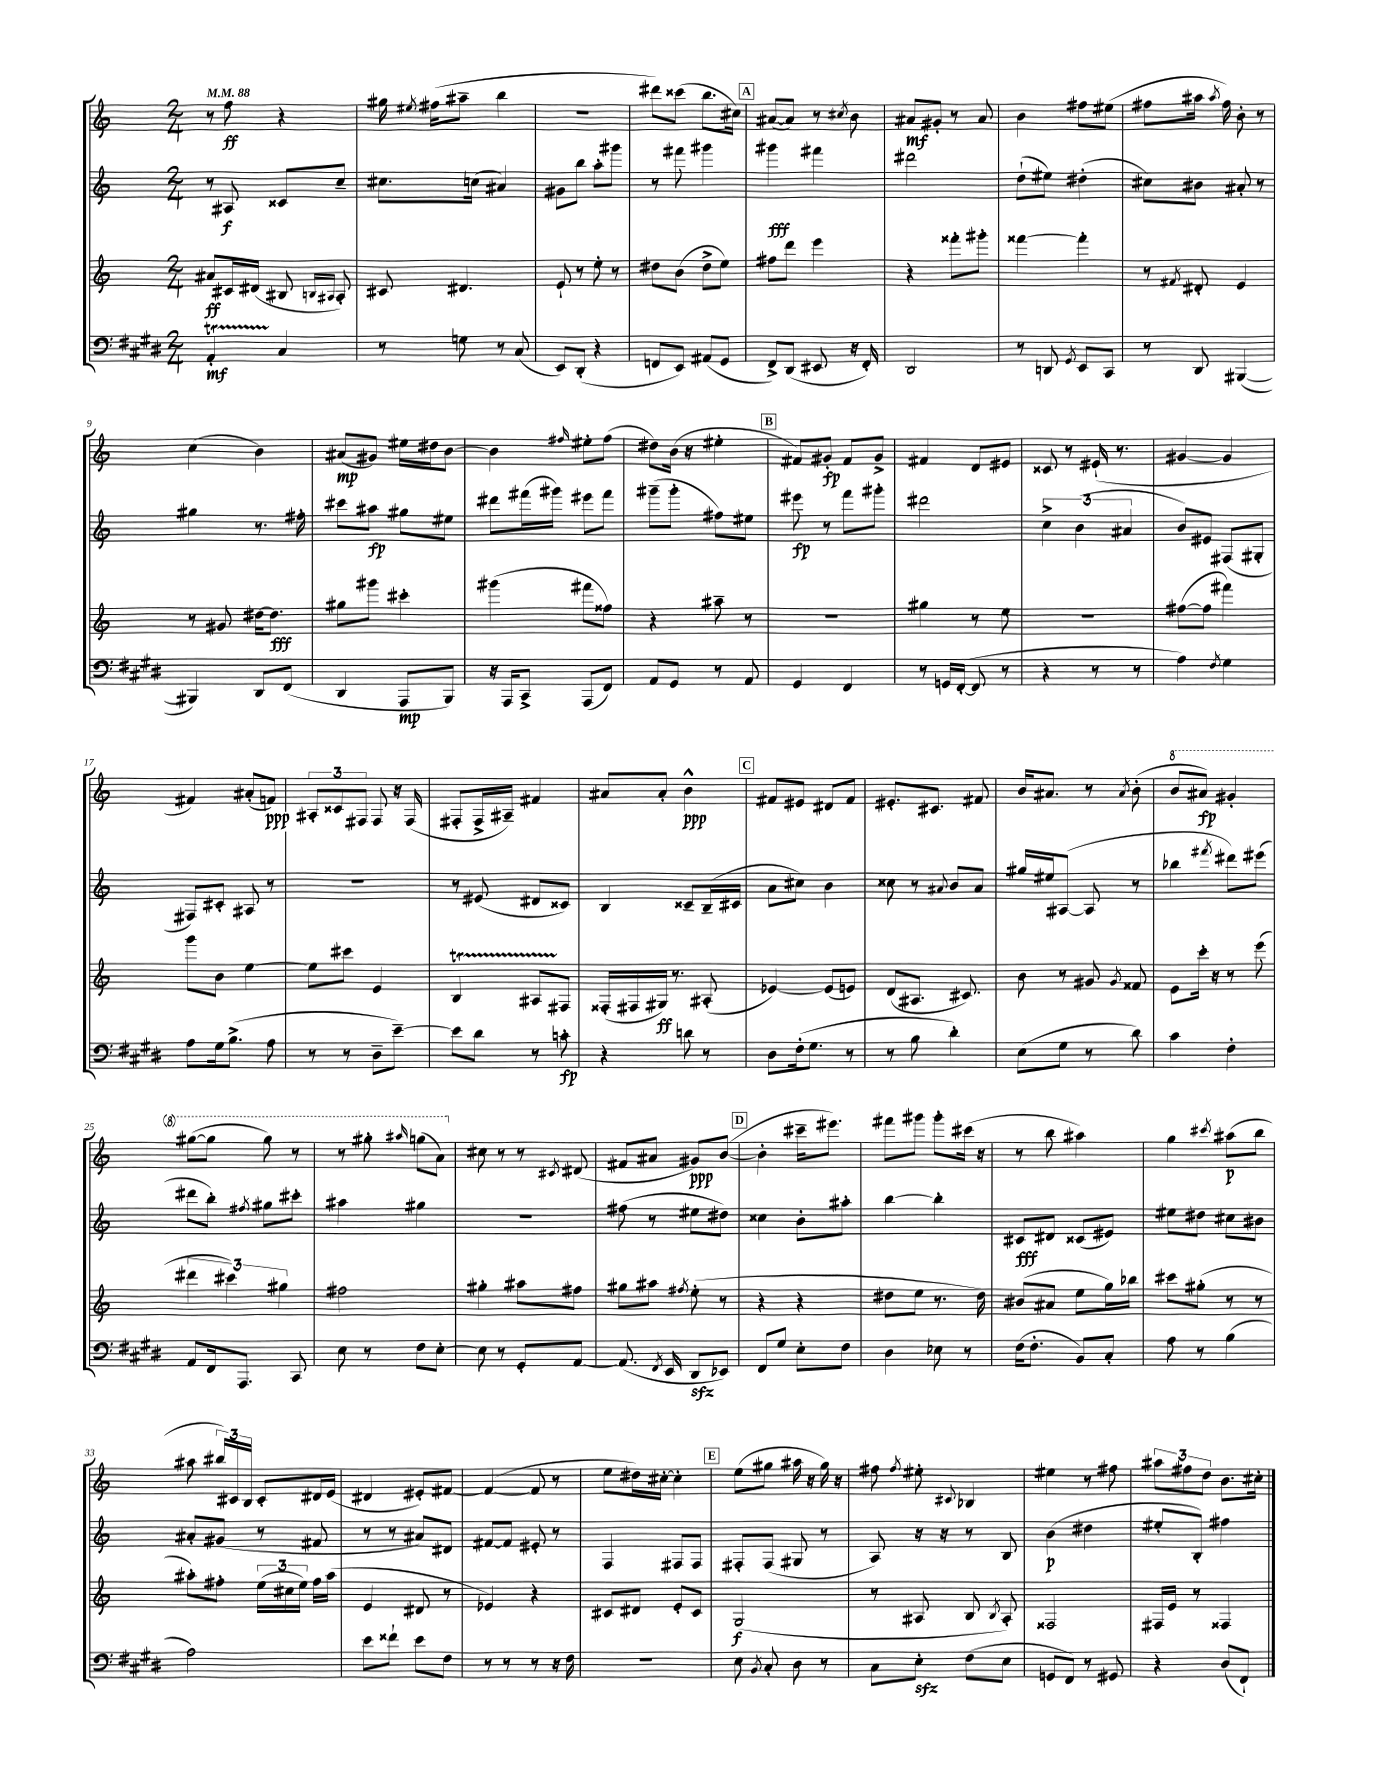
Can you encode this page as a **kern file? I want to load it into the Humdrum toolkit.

**kern	**dynam	**kern	**dynam	**kern	**dynam	**kern	**dynam
*part4	*part4	*part3	*part3	*part2	*part2	*part1	*part1
*staff4	*staff4	*staff3	*staff3	*staff2	*staff2	*staff1	*staff1
*clefF4	*	*clefG2	*	*clefG2	*	*clefG2	*
*k[f#c#g#d#]	*	*k[]	*	*k[]	*	*k[]	*
*M2/4	*	*M2/4	*	*M2/4	*	*M2/4	*
*MM88	*	*MM88	*	*MM88	*	*MM88	*
=1	=1	=1	=1	=1	=1	=1	=1
4AAT'/	mf	8a#X/L	ff	8r	.	8r	.
.	.	16c#X/L	.	8A#X/	f	8ff\	ff
.	.	(16d#X/JJ	.	.	.	.	.
4C#/	.	8B#X/	.	8c##X/L	.	4r	.
.	.	16qqBn/LL	.	.	.	.	.
.	.	16qqA#X/JJ	.	.	.	.	.
.	.	8A#'/)	.	8cc~/J	.	.	.
=2	=2	=2	=2	=2	=2	=2	=2
8r	.	8c#X/	.	8.cc#X\L	.	16gg#X\	.
.	.	.	.	.	.	8qee#X/	.
.	.	.	.	.	.	(16ff#X\KL	.
8Gn\	.	4.d#X/	.	.	.	8aa#X~\J	.
.	.	.	.	(16ccn\Jk	.	.	.
8r	.	.	.	4a#X/)	.	4bb\	.
(8C#/	.	.	.	.	.	.	.
=3	=3	=3	=3	=3	=3	=3	=3
8EE/L)	.	8e`/	.	8g#X\L	.	2r	.
(8DD#'/J	.	8r	.	8bb\J	.	.	.
4r	.	8ee'\	.	8aa'\L	.	.	.
.	.	8r	.	8ggg#X\J	.	.	.
=4	=4	=4	=4	=4	=4	=4	=4
8FFn/L	.	8dd#X\L	.	8r	.	8ddd#X\L)	.
8EE/J)	.	(8b\J	.	8fff#X\	.	(8ccc##X\J	.
(8AA#X/L	.	8dd#^\L	.	4ggg#X\	.	8.bb\L	.
8GG#/J	.	8ee\J)	.	.	.	.	.
.	.	.	.	.	.	16cc#X\Jk)	.
!!LO:REH:place=s1:t=A
=5	=5	=5	=5	=5	=5	=5	=5
8FF#^/L)	.	8ff#X\L	.	4ggg#X\	fff	([8a#X/L	.
(8DD#/J	.	8ddd\J	.	.	.	8a#/J])	.
8EE#X/	.	4eee\	.	4fff#X\	.	8r	.
.	.	.	.	.	.	8qcc#X/	.
16r	.	.	.	.	.	8b\	.
16FF#'/)	.	.	.	.	.	.	.
=6	=6	=6	=6	=6	=6	=6	=6
2DD#/	.	4r	.	2ddd#X\	.	8a#X/L	mf
.	.	.	.	.	.	8g#X'/J	.
.	.	8fff##X'\L	.	.	.	8r	.
.	.	8ggg#X'\J	.	.	.	8a#/	.
=7	=7	=7	=7	=7	=7	=7	=7
8r	.	[4fff##X\	.	(8dd`\L	.	4b\	.
8DDn/	.	.	.	8ee#X\J)	.	.	.
8qGG#/	.	.	.	.	.	.	.
8EE/L	.	4fff##'\]	.	(4dd#X'\	.	8ff#X\L	.
8CC#/J	.	.	.	.	.	(8ee#X\J	.
=8	=8	=8	=8	=8	=8	=8	=8
8r	.	8r	.	8cc#X\L)	.	8ff#X\L	.
.	.	8qf#X/	.	.	.	.	.
8DD#/	.	8d#X'/	.	8b#X\J	.	16aa#X\Jk	.
.	.	.	.	.	.	8qaa#/	.
.	.	.	.	.	.	16ff#\)	.
([4BBB#X/	.	4e/	.	8a#X'/	.	8b'\	.
.	.	.	.	8r	.	8r	.
!!LO:LB:g=z
=9	=9	=9	=9	=9	=9	=9	=9
4BBB#X/])	.	8r	.	4gg#X\	.	(4cc\	.
.	.	8g#X/	.	.	.	.	.
8DD#/L	.	[16dd#X\KL	.	8.r	.	4b\)	.
.	.	8.dd#\J]	fff	.	.	.	.
(8FF#/J	.	.	.	.	.	.	.
.	.	.	.	16ff#X'\	.	.	.
=10	=10	=10	=10	=10	=10	=10	=10
4DD#/	.	8gg#X\L	.	8ccc#X\L	.	(8a#X/L	mp
.	.	8ggg#X\J	.	8aa#X\J	fp	8g#X/J)	.
8AAA/L	mp	4ccc#X'\	.	8gg#X\L	.	16ee#X\LL	.
.	.	.	.	.	.	16dd#X\J	.
8BBB/J)	.	.	.	8ee#X\J	.	[8b\J	.
=11	=11	=11	=11	=11	=11	=11	=11
16r	.	(4ggg#X\	.	8ddd#X\L	.	4b\]	.
16AAA/KL	.	.	.	.	.	.	.
8CC#^/J	.	.	.	(16fff#X\L	.	.	.
.	.	.	.	16ggg#X\JJ)	.	.	.
.	.	.	.	.	.	16qqff#X/	.
(8AAA/L	.	8fff#X\L	.	8eee#X\L	.	8ee#X'\L	.
8FF#/J)	.	8ff##X\J)	.	8fff#\J	.	(8ff#\J	.
=12	=12	=12	=12	=12	=12	=12	=12
8AA/L	.	4r	.	(8ggg#X~\L	.	8dd#X\L)	.
8GG#/J	.	.	.	8ggg#'\J	.	(16b\Jk	.
.	.	.	.	.	.	16r	.
8r	.	8aa#X~\	.	8ff#X\L)	.	4ee#X'\	.
8AA/	.	8r	.	8ee#X\J	.	.	.
!!LO:REH:place=s1:t=B
=13	=13	=13	=13	=13	=13	=13	=13
4GG#/	.	2r	.	8eee#X\	fp	8f#X/L)	.
.	.	.	.	8r	.	8g#X'/J	fp
4FF#/	.	.	.	8fff\L	.	8f#/L	.
.	.	.	.	8ggg#X'\J	.	8g#^/J	.
=14	=14	=14	=14	=14	=14	=14	=14
8r	.	4gg#X\	.	2ddd#X\	.	4f#X/	.
16GGn/LL	.	.	.	.	.	.	.
([16FF#'/JJ	.	.	.	.	.	.	.
8FF#/]	.	8r	.	.	.	8d/L	.
8r	.	8ee\	.	.	.	8e#X/J	.
=15	=15	=15	=15	=15	=15	=15	=15
4r	.	2r	.	6cc^\	.	8c##X/	.
.	.	.	.	.	.	8r	.
.	.	.	.	(6b\	.	.	.
8r	.	.	.	.	.	(16e#X`/	.
.	.	.	.	.	.	8.r	.
.	.	.	.	6a#X/	.	.	.
8r	.	.	.	.	.	.	.
=16	=16	=16	=16	=16	=16	=16	=16
4A\)	.	([8ff#X\L	.	8b/L)	.	[4g#X/	.
.	.	8ff#\J]	.	8e#X/J	.	.	.
8qF#/	.	.	.	.	.	.	.
4G#\	.	4fff#X\)	.	(8F#X/L	.	4g#/]	.
.	.	.	.	8G#X'/J	.	.	.
!!LO:LB:g=z
=17	=17	=17	=17	=17	=17	=17	=17
8A\L	.	8ggg\L	.	8F#X/L)	.	4f#X/)	.
16G#\k	.	8b\J	.	8c#X'/J	.	.	.
(8.B^\J	.	.	.	.	.	.	.
.	.	[4ee\	.	8A#X/	.	(8a#X'/L	.
8A\	.	.	.	8r	.	8fn/J)	ppp
=18	=18	=18	=18	=18	=18	=18	=18
8r	.	8ee\L]	.	2r	.	12A#X'/L	.
.	.	.	.	.	.	12c##X/	.
8r	.	8ccc#X\J	.	.	.	.	.
.	.	.	.	.	.	12F#X/J	.
8D#~\L	.	4e/	.	.	.	8F#/	.
[8e~\J)	.	.	.	.	.	16r	.
.	.	.	.	.	.	(16F#/	.
=19	=19	=19	=19	=19	=19	=19	=19
8e\L]	.	4Bt/	.	8r	.	8F#X'/L	.
8d#\J	.	.	.	(8e#X/	.	16F#^/L	.
.	.	.	.	.	.	16A#X~/JJ)	.
8r	.	8A#XTTT/L	.	8d#X/L	.	4f#X/	.
8cn'\	fp	8F#X/J	.	8c##X/J)	.	.	.
=20	=20	=20	=20	=20	=20	=20	=20
4r	.	(16F##X'/LL	.	4B/	.	8a#X/L	.
.	.	16F#X/	.	.	.	.	.
.	.	16G#X/JJ)	ff	.	.	8a#'/J	.
.	.	8.r	.	.	.	.	.
8dn\	.	.	.	8c##X~/L	.	4b^^\	ppp
8r	.	(8A#X'/	.	(16B~/L	.	.	.
.	.	.	.	16c#X/JJ	.	.	.
!!LO:REH:place=s1:t=C
=21	=21	=21	=21	=21	=21	=21	=21
8D#\L	.	[4e-X/)	.	8a\L	.	8f#X/L	.
(16F#'\k	.	.	.	8cc#X\J)	.	8e#X/J	.
8.G#\J	.	.	.	.	.	.	.
.	.	(8e-/L]	.	4b\	.	8d#X/L	.
8r	.	8en/J)	.	.	.	8f#/J	.
=22	=22	=22	=22	=22	=22	=22	=22
8r	.	(8d/L	.	8cc##X\	.	8.e#X'/L	.
8B\	.	8.A#X/J	.	8r	.	.	.
.	.	.	.	.	.	8.c#X/J	.
.	.	.	.	8qqa#X/	.	.	.
4d#'\)	.	.	.	8b/L	.	.	.
.	.	8.c#X/)	.	.	.	.	.
.	.	.	.	8a#/J	.	8f#X/	.
=23	=23	=23	=23	=23	=23	=23	=23
(8E\L	.	8b\	.	16gg#X/LL	.	16b/KL	.
.	.	.	.	16ee#X/J	.	8.a#X/J	.
8G#\J	.	8r	.	([8A#X/J	.	.	.
8r	.	8g#X/	.	8A#/]	.	8r	.
.	.	8qg#/	.	.	.	8qa#/	.
8d#\)	.	8f##X/	.	8r	.	(8b'\	.
=24	=24	=24	=24	=24	=24	=24	=24
*	*	*	*	*	*	*8va	*
4c#\	.	8e\L	.	4bb-X\	.	8bb/L	.
.	.	16ccc'\Jk	.	.	.	8aa#X/J)	fp
.	.	16r	.	.	.	.	.
.	.	.	.	8qfff#X/	.	.	.
4F#'\	.	8r	.	8ddd#X\L)	.	4gg#X'/	.
.	.	(8eee\	.	(8eee#X\J	.	.	.
!!LO:LB:g=z
=25	=25	=25	=25	=25	=25	=25	=25
8AA/L	.	6ddd#X\	.	8ddd#X\L	.	([8ggg#X\L	.
16FF#/k	.	.	.	8bb'\J)	.	8ggg#\J]	.
.	.	6ccc#X\)	.	.	.	.	.
8.AAA/J	.	.	.	.	.	.	.
.	.	.	.	8qff#X/	.	.	.
.	.	.	.	8gg#X\L	.	8ggg#\)	.
.	.	6gg#X\	.	.	.	.	.
8CC#/	.	.	.	8ccc#X'\J	.	8r	.
=26	=26	=26	=26	=26	=26	=26	=26
8E\	.	2ff#X\	.	4aa#X\	.	8r	.
8r	.	.	.	.	.	8ggg#X'\	.
.	.	.	.	.	.	16qqaaa#X/	.
8F#\L	.	.	.	4gg#X\	.	(8gggn\L	.
[8E'\J	.	.	.	.	.	8aa\J)	.
=27	=27	=27	=27	=27	=27	=27	=27
*	*	*	*	*	*	*X8va	*
8E\]	.	4gg#X'\	.	2r	.	8cc#X\	.
8r	.	.	.	.	.	8r	.
8GG#'/L	.	8aa#X\L	.	.	.	8r	.
.	.	.	.	.	.	8qc#X/	.
[8AA/J	.	8ff#X\J	.	.	.	(8d#X/	.
=28	=28	=28	=28	=28	=28	=28	=28
(8.AA/]	.	8gg#X\L	.	(8ff#X\	.	8f#X/L	.
.	.	8aa#X\J	.	8r	.	8a#X/J	.
8qFF#/	.	.	.	.	.	.	.
16EE/	.	.	.	.	.	.	.
.	.	8qff#X/	.	.	.	.	.
8DD#zz/L	.	(8ee'\	.	8ee#X\L	.	8g#X/L)	ppp
8EE-X/J)	.	8r	.	8dd#X\J)	.	([8b/J	.
!!LO:REH:place=s1:t=D
=29	=29	=29	=29	=29	=29	=29	=29
8FF#/L	.	4r	.	4cc##X\	.	4b'\]	.
8G#/J	.	.	.	.	.	.	.
8E'\L	.	4r	.	8b'\L	.	16ccc#X~\KL	.
.	.	.	.	.	.	8.eee#X\J)	.
8F#\J	.	.	.	8aa#X'\J	.	.	.
=30	=30	=30	=30	=30	=30	=30	=30
4D#\	.	8dd#X\L	.	[4bb\	.	8fff#X\L	.
.	.	8ee\J	.	.	.	8ggg#X\J	.
8E-X\	.	8.r	.	4bb'\]	.	8ggg#'\L	.
8r	.	.	.	.	.	(16ccc#X\Jk	.
.	.	16dd#\)	.	.	.	16r	.
=31	=31	=31	=31	=31	=31	=31	=31
(16F#\KL	.	(8b#X/L	.	8c#X/L	fff	8r	.
8.F#'\J	.	.	.	.	.	.	.
.	.	8a#X/J	.	8d#X/J	.	8bb\	.
8BB/L)	.	8ee\L	.	(8c##X/L	.	4aa#X\)	.
8C#'/J	.	16gg\L)	.	8e#X/J)	.	.	.
.	.	16bb-X\JJ	.	.	.	.	.
=32	=32	=32	=32	=32	=32	=32	=32
8A\	.	8ccc#X\L	.	8ee#X\L	.	4gg\	.
8r	.	(8gg#X'\J	.	8dd#X\J	.	.	.
.	.	.	.	.	.	8qccc#X/	.
(4B\	.	8r	.	8cc#X\L	.	(8aa#X\L	p
.	.	8r	.	8b#X\J	.	8bb\J	.
!!LO:LB:g=z
=33	=33	=33	=33	=33	=33	=33	=33
2A\)	.	8aa#X'\L)	.	8a#X'/L	.	8aa#X\	.
.	.	8ff#X'\J	.	(8g#X/J	.	24bb#X/LL)	.
.	.	.	.	.	.	24c#X/	.
.	.	.	.	.	.	24B/JJ	.
.	.	(24ee\LL	.	8r	.	8c#'/L	.
.	.	24cc#X\	.	.	.	.	.
.	.	24ee\JJ)	.	.	.	.	.
.	.	16ff#\LL	.	8f#X/	.	16d#X/L	.
.	.	(16aa#\JJ	.	.	.	(16e/JJ	.
=34	=34	=34	=34	=34	=34	=34	=34
8e\L	.	4e/	.	8r	.	4d#X/	.
8f##X`\J	.	.	.	8r	.	.	.
8e\L	.	8d#X/	.	8a#X/L)	.	8e#X'/L)	.
8F#\J	.	8r	.	8d#X/J	.	[8f#X/J	.
=35	=35	=35	=35	=35	=35	=35	=35
8r	.	4e-X/)	.	[8f#X/L	.	(4f#/_	.
8r	.	.	.	8f#/J]	.	.	.
8r	.	4r	.	8e#X'/	.	8f#/]	.
16r	.	.	.	8r	.	8r	.
16F#\	.	.	.	.	.	.	.
=36	=36	=36	=36	=36	=36	=36	=36
2r	.	8c#X/L	.	4F/	.	8ee\L	.
.	.	8d#X/J	.	.	.	16dd#X\L)	.
.	.	.	.	.	.	[16cc#X'\JJ	.
.	.	8e'/L	.	8F#X/L	.	4cc#'\]	.
.	.	8c#/J	.	8F#/J	.	.	.
!!LO:REH:place=s1:t=E
=37	=37	=37	=37	=37	=37	=37	=37
8E\	.	(2G/	f	8F#X'/L	.	(8ee\L	.
8qBB/	.	.	.	.	.	.	.
8C#'/	.	.	.	(8F#/J	.	8gg#X\J	.
8D#\	.	.	.	8G#X/	.	16aa#X\	.
.	.	.	.	.	.	16r	.
8r	.	.	.	8r	.	16gg#\)	.
.	.	.	.	.	.	16r	.
=38	=38	=38	=38	=38	=38	=38	=38
8C#\L	.	8r	.	8A/)	.	8ff#X\	.
.	.	.	.	.	.	8qff#/	.
8Ezz'\J	.	8A#X/	.	16r	.	8ee#X'\	.
.	.	.	.	16r	.	.	.
.	.	.	.	.	.	8qqc#X/	.
(8F#\L	.	8B/	.	8r	.	4B-X/	.
.	.	8qB/	.	.	.	.	.
8E\J	.	8A#'/)	.	8B/	.	.	.
=39	=39	=39	=39	=39	=39	=39	=39
8GGn/L	.	2F##X/	.	(4b\	p	4ee#X\	.
8FF#/J)	.	.	.	.	.	.	.
8r	.	.	.	4dd#X\	.	8r	.
8GG#X/	.	.	.	.	.	8ff#X\	.
=40	=40	=40	=40	=40	=40	=40	=40
4r	.	16F#X/LL	.	8ee#X'/L	.	12aa#X\L	.
.	.	16e/JJ	.	.	.	.	.
.	.	.	.	.	.	12ff#X\	.
.	.	8r	.	8B'/J)	.	.	.
.	.	.	.	.	.	12dd\J	.
(8D#/L	.	4F##X/	.	4ff#X\	.	8.b\L	.
8FF#`/J)	.	.	.	.	.	.	.
.	.	.	.	.	.	16cc#X'\Jk	.
==	==	==	==	==	==	==	==
*-	*-	*-	*-	*-	*-	*-	*-
